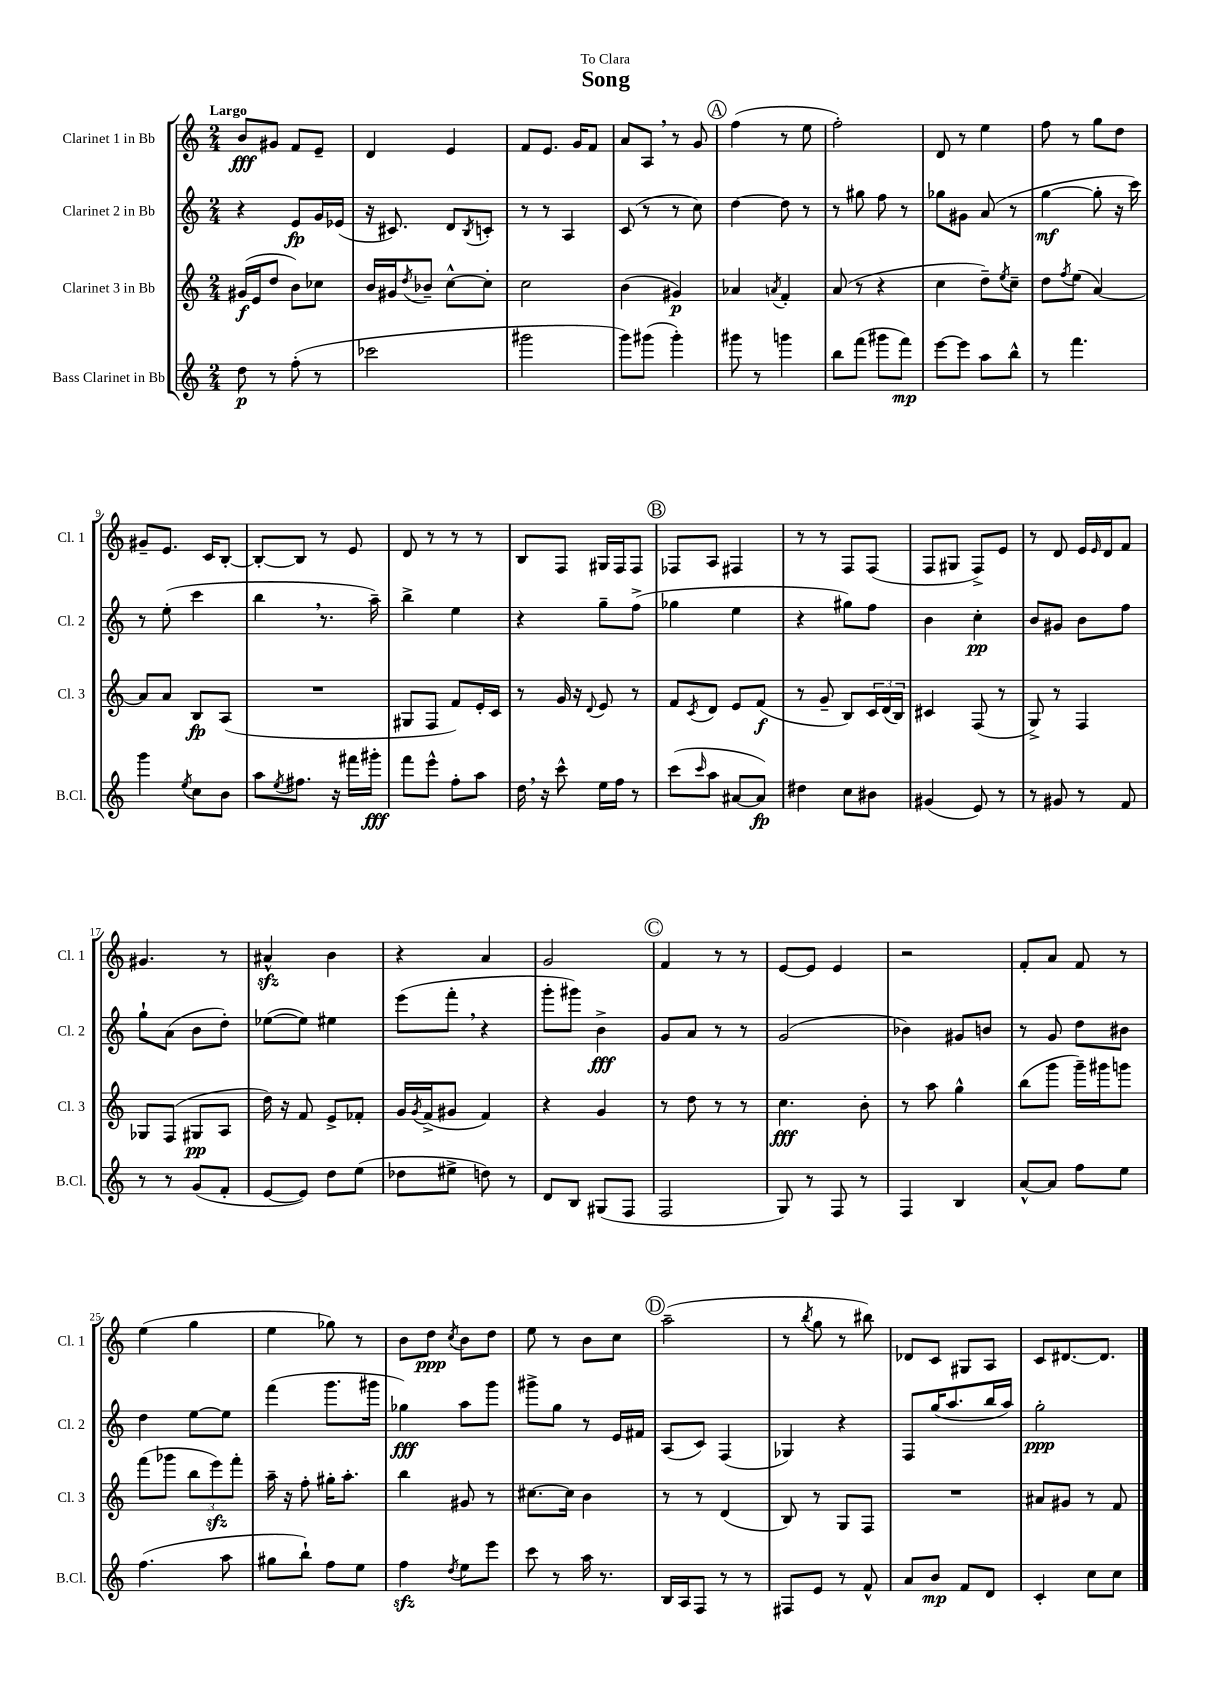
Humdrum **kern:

**kern	**kern	**kern	**kern
*staff4	*staff3	*staff2	*staff1
*clefG2	*clefG2	*clefG2	*clefG2
*k[]	*k[]	*k[]	*k[]
*M2/4	*M2/4	*M2/4	*M2/4
8dd	(16g#	4r	8b
.	16e	.	.
8r	8dd	.	8g#
(8ff'	8b)	8e	8f
8r	8cc-	16g	8e~
.	.	(16e-	.
=	=	=	=
2ccc-	16b	16r	4d
.	16g#	8.c#)	.
.	8qdd	.	.
.	8b-~	.	.
.	[8cc^^	8d	4e
.	.	8qB	.
.	8cc']	8c'	.
=	=	=	=
2ggg#	2cc	8r	8f
.	.	8r	8.e
.	.	4A	.
.	.	.	16g
.	.	.	8f
=	=	=	=
8ggg)	(4b	(8c	8a
(8ggg#	.	8r	8A
4ggg#')	4g#)	8r	8r
.	.	8cc)	8g
=	=	=	=
8ggg#	4a-	[4dd	(4ff
8r	.	.	.
.	8qa	.	.
4ggg	4f'	8dd]	8r
.	.	8r	8ee
=	=	=	=
8bb	(8a	8r	2ff')
(8fff	8r	8gg#	.
8ggg#	4r	8ff	.
8fff)	.	8r	.
=	=	=	=
[8eee	4cc	8gg-	8d
8eee]	.	8g#	8r
8aa	8dd~)	(8a	4ee
.	8qee	.	.
8bb^^	8cc~	8r	.
=	=	=	=
8r	8dd	[4gg	8ff
.	8qff	.	.
4.fff	(8ee	.	8r
.	[4a)	8gg']	8gg
.	.	16r	8dd
.	.	16ccc)	.
=	=	=	=
4ggg	8a]	8r	8g#~
.	8a	(8ee'	8.e
8qee	.	.	.
8cc	8B	4ccc	.
.	.	.	16c
8b	(8A	.	[8B'
=	=	=	=
8aa	2r	4bb	8B'_
8qee	.	.	.
8.ff#	.	.	8B]
.	.	8.r	8r
16r	.	.	.
16fff#	.	.	8e
16ggg#'	.	16aa~)	.
=	=	=	=
8fff	8G#	4bb^	8d
8eee^^	8F	.	8r
8ff'	8f)	4ee	8r
8aa	16e'	.	8r
.	16c	.	.
=	=	=	=
16dd	8r	4r	8B
16r	.	.	.
8ccc^^	16g	.	8F
.	16r	.	.
.	8qqd	.	.
16ee	8e	8gg~	16G#
16ff	.	.	16F
8r	8r	(8ff^	8F
=	=	=	=
(8ccc	8f	4gg-	8F-
16qqccc	8qc	.	.
8aa	8d	.	8A
[8a#	8e	4ee	4F#
8a#])	(8f	.	.
=	=	=	=
4dd#	8r	4r	8r
.	8g~	.	8r
8cc	8B)	8gg#)	8F
8b#	24c	8ff	(8F
.	(24d	.	.
.	24B)	.	.
=	=	=	=
(4g#	4c#	4b	8F
.	.	.	8G#
8e)	(8F	4cc'	8F^)
8r	8r	.	8e
=	=	=	=
8r	8G^)	8b	8r
8g#	8r	8g#	8d
8r	4F	8b	16e
.	.	.	16qqe
.	.	.	16d
8f	.	8ff	8f
=	=	=	=
8r	8G-	8gg`	4.g#
8r	(8F	(8a	.
(8g	8G#	8b	.
8f'	8A	8dd')	8r
=	=	=	=
[8e	16dd)	([8ee-	4a#^^
.	16r	.	.
8e])	8f	8ee-])	.
8dd	8e^	4ee#	4b
(8ee	8f-'	.	.
=	=	=	=
8dd-	16g	(8eee	4r
.	8qg	.	.
.	(16f^	.	.
8ee#^	8g#	8fff'	.
8dd)	4f)	4r	4a
8r	.	.	.
=	=	=	=
8d	4r	8ggg'	2g
8B	.	8ggg#)	.
(8G#	4g	4b^	.
8F	.	.	.
=	=	=	=
2F	8r	8g	4f
.	8dd	8a	.
.	8r	8r	8r
.	8r	8r	8r
=	=	=	=
8G)	4.cc	(2g	[8e
8r	.	.	8e]
8F	.	.	4e
8r	8b'	.	.
=	=	=	=
4F	8r	4b-)	2r
.	8aa	.	.
4B	4gg^^	8g#	.
.	.	8b	.
=	=	=	=
[8a^^	(8bb	8r	8f'
8a]	8ggg	8g	8a
8ff	16ggg~)	8dd	8f
.	16ggg#	.	.
8ee	8ggg	8b#	8r
=	=	=	=
(4.ff	(8fff	4dd	(4ee
.	8ggg-	.	.
.	12bb	[8ee	4gg
.	12eee)	.	.
8aa	.	8ee]	.
.	12fff'	.	.
=	=	=	=
8gg#	16aa~	(4fff	4ee
.	16r	.	.
8bb`)	8ff'	.	.
8ff	16gg#'	8.ggg	8gg-)
.	8.aa'	.	.
8ee	.	.	8r
.	.	16ggg#	.
=	=	=	=
4ff	4bb	4gg-)	8b
.	.	.	8dd
8qdd	.	.	8qcc
8ee	8g#	8aa	8b
8eee	8r	8ggg	8dd
=	=	=	=
8ccc	[8.cc#	8ggg#^	8ee
8r	.	8gg	8r
.	16cc#]	.	.
16aa	4b	8r	8b
8.r	.	.	.
.	.	16e	8cc
.	.	16f#	.
=	=	=	=
16B	8r	(8A	(2aa~
16A	.	.	.
8F	8r	8c)	.
8r	(4d	(4F	.
8r	.	.	.
=	=	=	=
8F#	8B)	4G-)	8r
.	.	.	8qbb
8e	8r	.	8gg
8r	8G	4r	8r
8f^^	8F	.	8bb#)
=	=	=	=
8a	2r	8F	8d-
8b	.	(16gg	8c
.	.	8.aa	.
8f	.	.	8G#
8d	.	16bb	8A
.	.	16aa)	.
=	=	=	=
4c'	8a#	2gg'	8c
.	8g#	.	[8.d#
8cc	8r	.	.
.	.	.	8.d#]
8cc	8f	.	.
==	==	==	==
*-	*-	*-	*-
